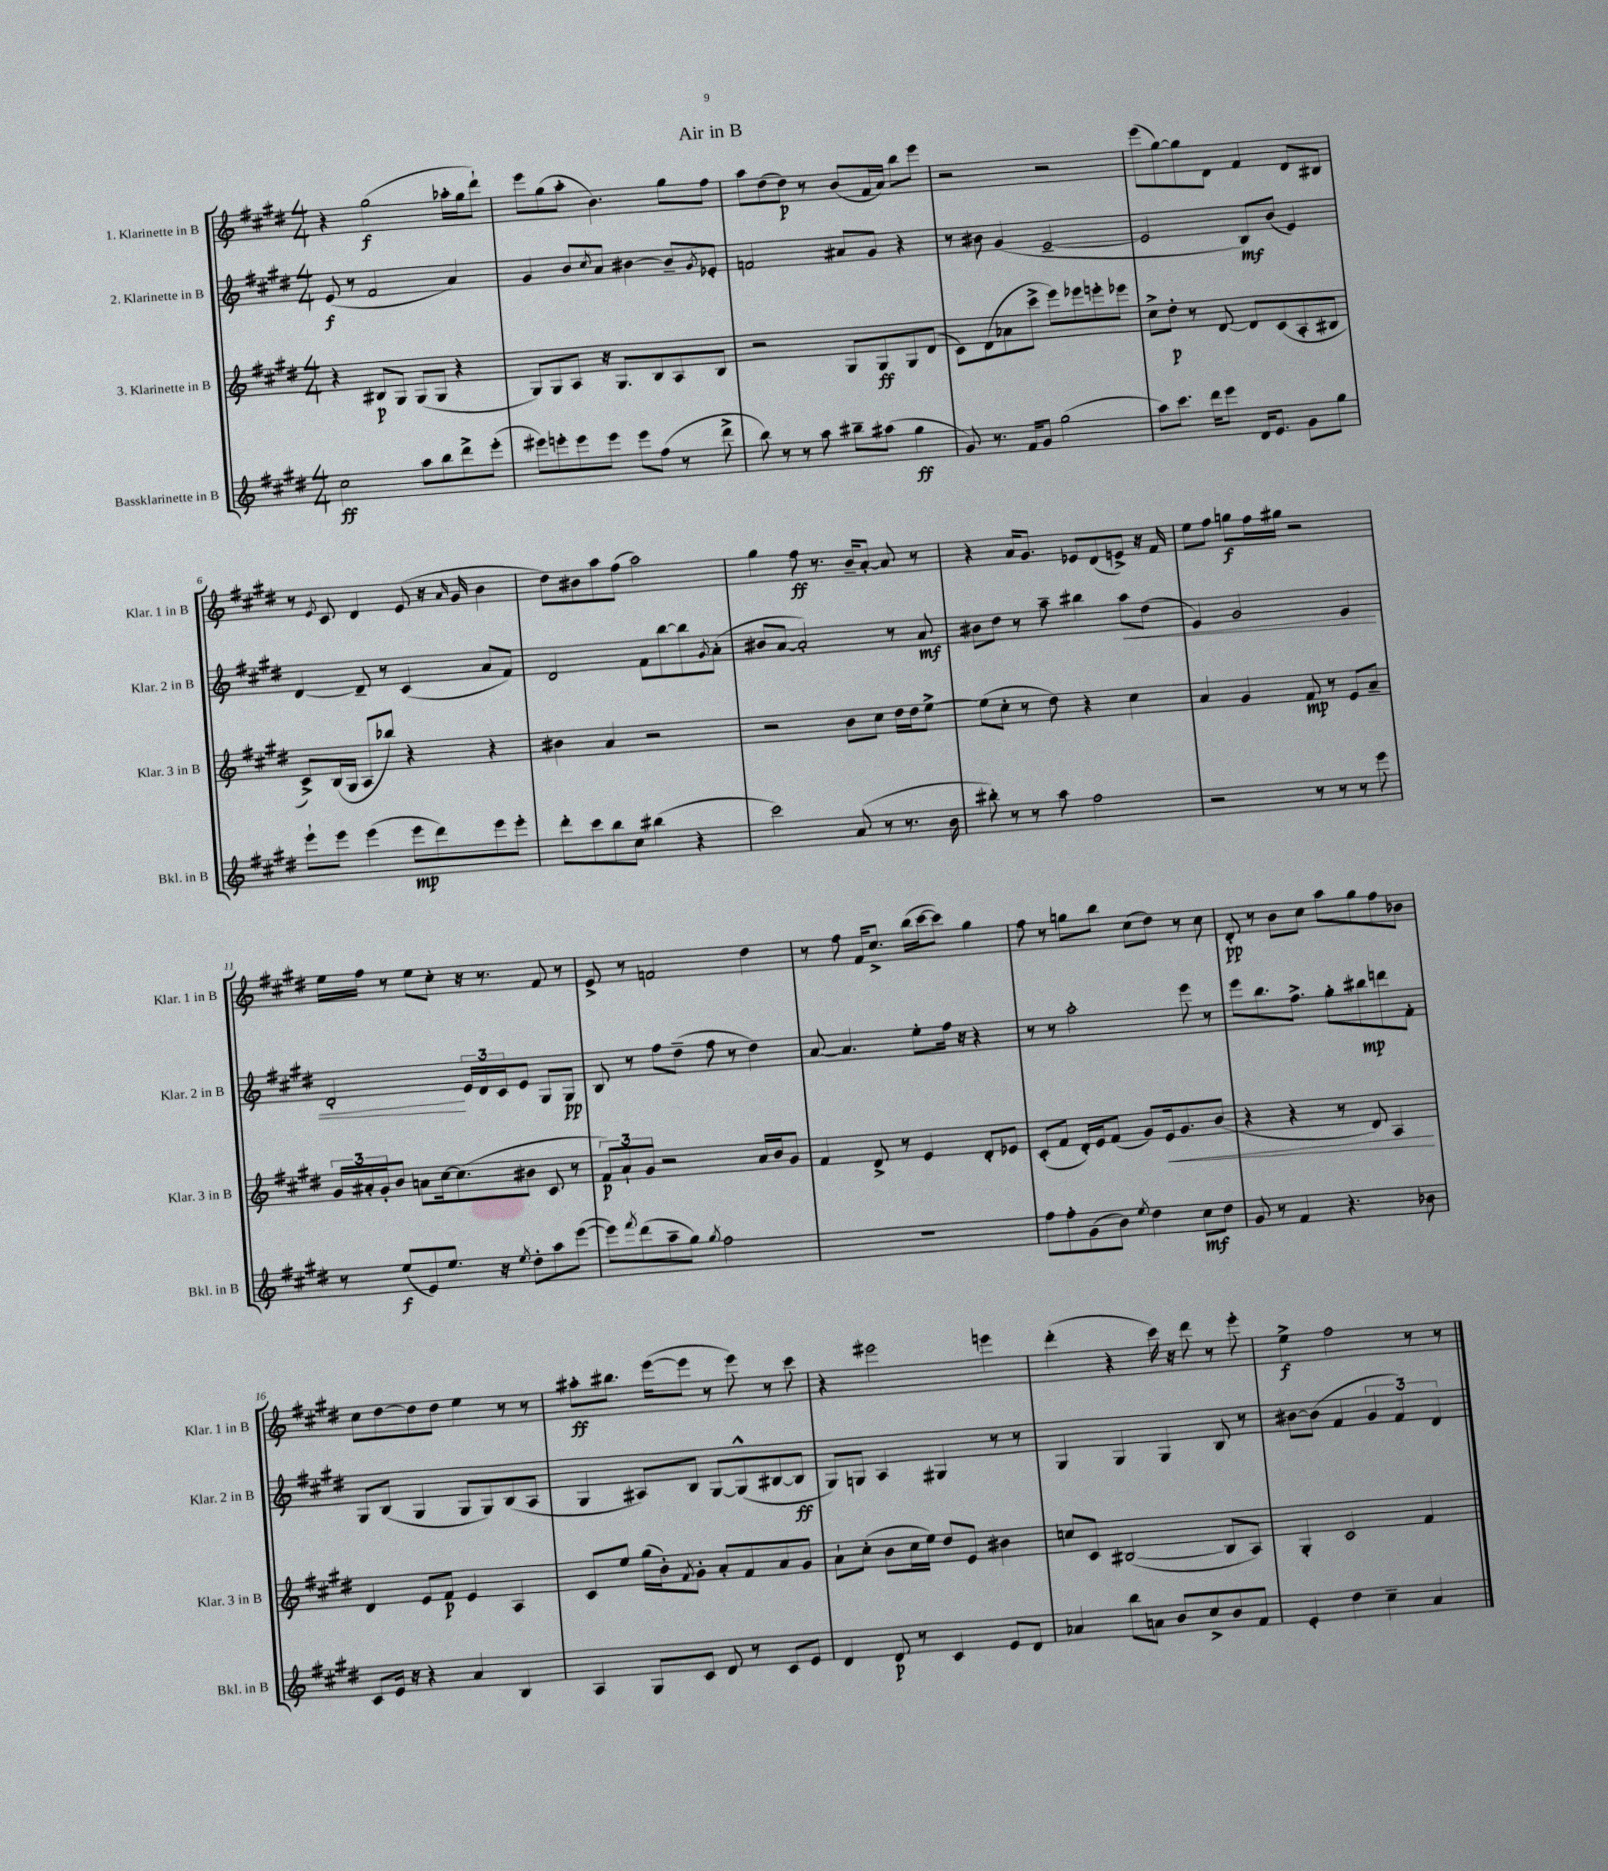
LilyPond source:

\header { title = "Air in B" }
<<
\new StaffGroup <<
\new Staff = "s0" \with { instrumentName = "1. Klarinette in B" shortInstrumentName = "Klar. 1 in B" } {
    \clef treble \key e \major \numericTimeSignature \time 4/4
    r4 gis''2\f( aes''16-. gis''16 dis'''8-!) |
    e'''8 gis''8( a''8-. b'4.) gis''8 fis''8 |
    a''8 dis''8( dis''8\p) r8 b'8( fis'16 a'16) b''8 e'''8 |
    r2 r2 |
    e'''8( gis''8~) gis''8 dis'8 fis'4 dis'8 bis8 |
    r8 \acciaccatura { e'8 } cis'8 dis'4 e'8( r16 \grace { a'16 } gis'16 b'4 |
    dis''8) bis'8 a''8 fis''8( a''2) |
    gis''4 fis''8\ff r8. b'16-- a'8~-. a'8 r8 |
    r4 a'16 gis'8. ees'8 dis'8( e'8->) r16 fis'16 |
    e''8 fis''8 g''8\f fis''16 gis''16 r2 |
    e''16 fis''16 r8 e''8 cis''8-. r16 r8. fis'8 r8 |
    e'8-> r8 f'2 dis''4 |
    r8 fis''8 fis'16 cis''8.-> b''16( cis'''16~ cis'''8) gis''4 |
    fis''8 r8 g''8 b''8 cis''8( dis''8) r8 cis''8 |
    dis'8-.\pp r8 b'8 cis''8 a''8 gis''8 fis''8 bes'8 |
    cis''8 dis''8~ dis''8 dis''8 e''4 r8 r8 |
    ais''8-.\ff bis''8. e'''16~( e'''8 r8 e'''8) r8 cis'''8 |
    r4 eis'''2 e'''4 |
    dis'''4-.( r4 cis'''16) r16 dis'''8 r8 e'''8-. |
    e''4->\f fis''2 r8 r8 \bar "|." |
}
\new Staff = "s1" \with { instrumentName = "2. Klarinette in B" shortInstrumentName = "Klar. 2 in B" } {
    \clef treble \key e \major \numericTimeSignature \time 4/4
    e'8\f( r8 fis'2 a'4) |
    gis'4 b'8 \acciaccatura { cis''8 } a'8 bis'4~ bis'8-- \acciaccatura { gis'8 } ees'8-. |
    f'2 ais'8 gis'8 r4 |
    r8 bis'8 gis'4( e'2~-- |
    e'2 b8\mf) b'8( e'4) |
    dis'4~ dis'8-- r8 cis'4( a'8 fis'8) |
    dis'2 fis'8 b''8~ b''8 \acciaccatura { gis'8 } a'8-.( |
    bis'8 a'8~ a'2-.) r8 a'8\mf |
    bis'8 dis''8 r8 a''8-- bis''4 a''8\< dis''8( |
    e'4) gis'2 e'4 |
    dis'2-.\! \tuplet 3/2 { e'16 dis'16 cis'16 } e'8 gis8 gis8\pp |
    b8 r8 fis''8 dis''8--( fis''8 r8 dis''4) |
    a'8~ a'4. e''8-. fis''16 r16 r4 |
    r8 r8 a''2-. e'''8 r8 |
    e'''8 b''8. fis''8.-> gis''8-. bis''8\mp d'''8 fis'8-. |
    gis8 b8( gis4 gis8 gis8) b8( a8 |
    gis4 ais8) b8 gis8~ gis8-^( bis8~ bis8\ff |
    gis8) g8 a4 gis4 r8 r8 |
    gis4 gis4 gis4 b8 r8 |
    bis'8~ bis'8( fis'4 \tuplet 3/2 { gis'4 fis'4) dis'4 } \bar "|." |
}
\new Staff = "s2" \with { instrumentName = "3. Klarinette in B" shortInstrumentName = "Klar. 3 in B" } {
    \clef treble \key e \major \numericTimeSignature \time 4/4
    r4 bis8\p gis8 gis8( gis8 r4 |
    gis8) gis8 a8 r16 gis8. b8 a8 b8 |
    r2 gis8 gis8\ff gis8 dis'8( |
    cis'8) dis'8( aes'8 cis'''8-> e'''8) ees'''8 e'''8-. ees'''8 |
    cis''8-> dis''8-.\p r8 dis'8~ dis'8 cis'8( a8-. bis8 |
    cis'8->) b16( gis16 a8 bes''8) r4 r4 |
    bis'4 a'4 r2 |
    r2 b'8 cis''8 dis''16 dis''16 e''8~-> |
    e''8( cis''8-. r8 dis''8) r4 cis''4 |
    a'4 gis'4 fis'8\mp r8 e'8 a'8-- |
    \tuplet 3/2 { gis'16 ais'16-. gis'16-. } b'8 a'8 cis''16~ cis''8.( bis'8 cis'8 r8 |
    \tuplet 3/2 { fis'8\p) a'8-! gis'8 } r2 a'16 b'16 gis'8 |
    fis'4 dis'8-> r8 e'4 dis'8-. ees'8 |
    cis'8-.( fis'8 dis'16-.) e'16 fis'8( gis'8) e'16\< gis'8. b'8( |
    r4 r4 r8 dis'8) a4\! |
    dis'4 e'8 fis'8\p e'4 a4 |
    cis'8 e''8 gis''16( b'16-.) \acciaccatura { fis'8 } gis'8-. a'8-. fis'8 a'8 gis'8 |
    a'8-! cis''8-.( b'8 cis''16 e''16) dis''8 e'8 bis'4 |
    c''8 cis'8 bis2~( bis8 a8) |
    gis4-. cis'2 fis'4 \bar "|." |
}
\new Staff = "s3" \with { instrumentName = "Bassklarinette in B" shortInstrumentName = "Bkl. in B" } {
    \clef treble \key e \major \numericTimeSignature \time 4/4
    cis''2\ff a''8 b''8 dis'''8-> e'''8-.( |
    eis'''8) e'''8-. e'''8 e'''8 e'''8 fis''8( r8 dis'''8-> |
    b''8) r8 r8 a''8 bis''8-- ais''8( gis''4\ff |
    gis'8) r8. fis'16 gis'8 gis''2( |
    a''8) cis'''8. dis'''16 e'''8 dis'16 e'8. gis'8 gis''8 |
    e'''8-! e'''8 e'''4( e'''8\mp dis'''8) e'''8 e'''8-. |
    dis'''8-. cis'''8 b''8 cis''8 bis''4( r4 |
    cis'''2) a'8( r8 r8. b'16 |
    bis''8-.) r8 r8 a''8 fis''2 |
    r2 r8 r8 r8 e'''8 |
    r8 e''8\f( e'8) e''8. r16 \acciaccatura { e''8 } dis''8-. a''8 e'''8~( |
    e'''8) \acciaccatura { fis'''8 } dis'''8( a''8-- gis''8) \acciaccatura { gis''8 } fis''2 |
    R1 |
    fis''8 fis''8-. gis'8( b'8) \acciaccatura { e''8 } dis''4 cis''8\mf dis''8 |
    gis'8 r8 fis'4 r4. bes'8 |
    cis'8 e'16 r16 r4 a'4 b4 |
    a4 gis8 cis'8 dis'8 r8 cis'8 e'8 |
    dis'4 dis'8\p r8 cis'4 e'8 dis'8 |
    aes'4 b''8 a'8 b'8 cis''8-> b'8 fis'8 |
    e'4-. dis''4 cis''4-- a'4 \bar "|." |
}
>>
>>
